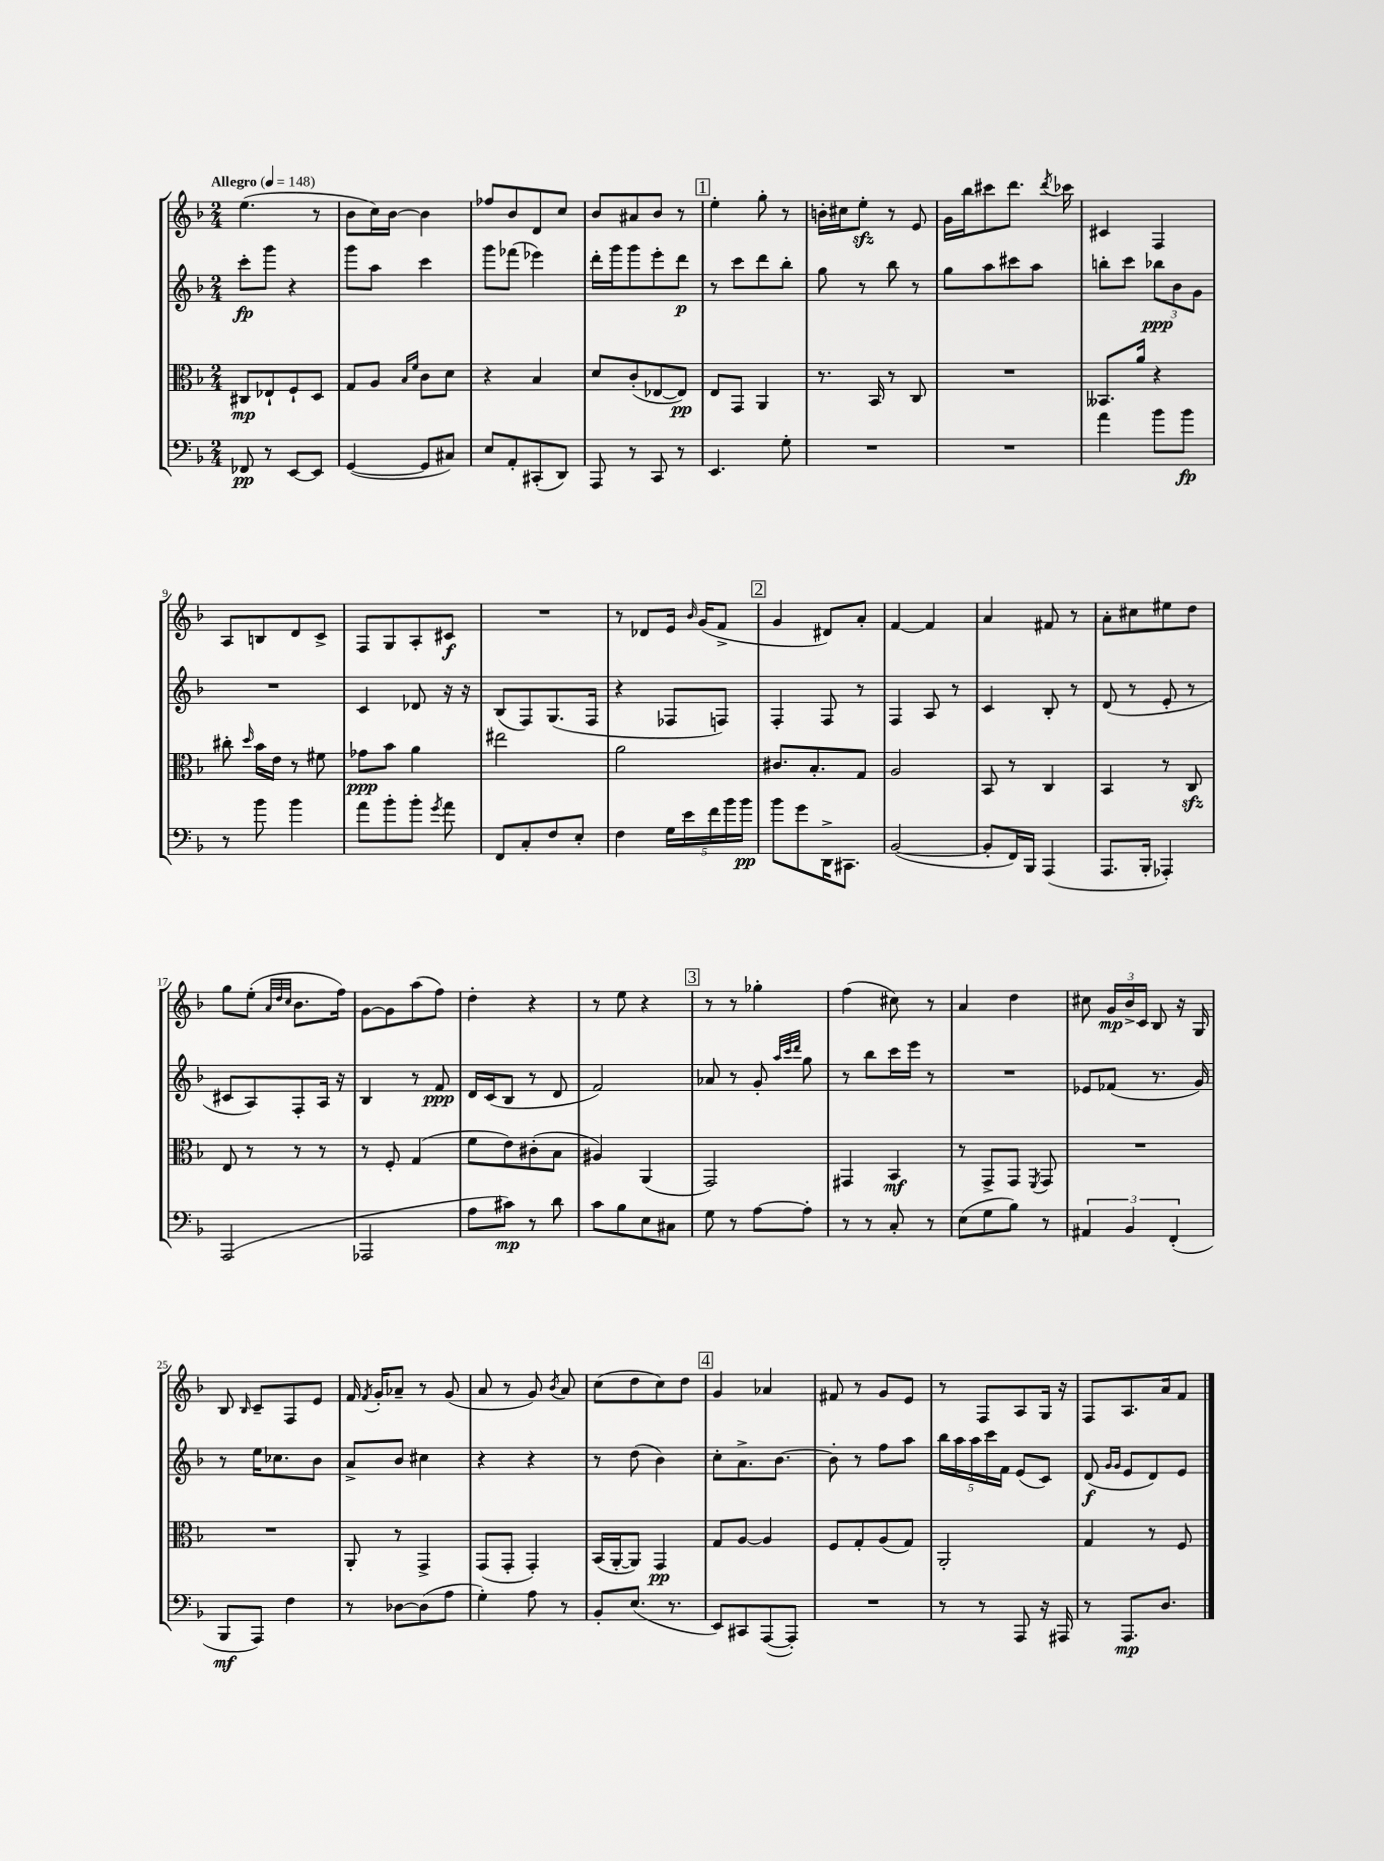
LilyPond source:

<<
\new StaffGroup <<
\new Staff = "s0" {
    \clef treble \key f \major \numericTimeSignature \time 2/4 \tempo "Allegro" 4 = 148
    \autoBeamOff e''4.( r8 |
    bes'8[ c''16) bes'16]~ bes'4 |
    fes''8[ bes'8 d'8 c''8] |
    bes'8[ ais'8 bes'8] r8 |
    \mark \markup { \box "1" } e''4-. g''8-. r8 |
    b'16[-. cis''16 e''8]-.\sfz r8 e'8 |
    g'16[ bes''16 cis'''8 d'''8.] \acciaccatura { d'''8 } ces'''16 |
    cis'4 f4 |
    a8[ b8 d'8 c'8]-> |
    f8[ g8 a8-. cis'8]\f |
    R2 |
    r8 des'8[ e'16] \grace { bes'16 } g'16[( f'8]-> |
    \mark \markup { \box "2" } g'4 dis'8[) a'8]-. |
    f'4~ f'4 |
    a'4 fis'8 r8 |
    a'8[-. cis''8 eis''8 d''8] |
    g''8[ e''8]-.( \grace { a'32[ d''32 c''32] } bes'8.[ f''16]) |
    g'8[~ g'8 a''8( f''8]) |
    d''4-. r4 |
    r8 e''8 r4 |
    \mark \markup { \box "3" } r8 r8 ges''4-. |
    f''4( cis''8) r8 |
    a'4 d''4 |
    cis''8 \tuplet 3/2 { g'16[\mp bes'16-> c'16] } bes8 r16 g16 |
    bes8 \grace { bes16 } c'8[-- f8 e'8] |
    f'16 \acciaccatura { f'8 } g'16[-. aes'8]-- r8 g'8( |
    a'8 r8 g'8) \acciaccatura { bes'8 } a'8 |
    c''8[( d''8 c''8) d''8] |
    \mark \markup { \box "4" } g'4 aes'4 |
    fis'8 r8 g'8[ e'8] |
    r8 f8[ a8 g16] r16 |
    f8[ a8. a'16 f'8] \bar "|." |
}
\new Staff = "s1" {
    \clef treble \key f \major \numericTimeSignature \time 2/4
    \autoBeamOff c'''8[-.\fp g'''8] r4 |
    g'''8[ a''8] c'''4 |
    g'''8[ fes'''8]( ees'''4) |
    d'''16[-. g'''16 g'''8 e'''8-. d'''8]\p |
    \mark \markup { \box "1" } r8 c'''8[ d'''8 bes''8]-. |
    g''8 r8 bes''8 r8 |
    g''8[ a''8 cis'''8 a''8] |
    b''8[-. c'''8] \tuplet 3/2 { bes''8[\ppp bes'8 g'8] } |
    R2 |
    c'4 des'8 r16 r16 |
    bes8[( f8) g8.( f16] |
    r4 fes8[ f8]) |
    \mark \markup { \box "2" } f4-. f8 r8 |
    f4 a8 r8 |
    c'4 bes8-. r8 |
    d'8( r8 e'8-. r8 |
    cis'8[ a8) f8-. a16] r16 |
    bes4 r8 f'8\ppp |
    d'16[ c'16( bes8] r8 d'8 |
    f'2) |
    \mark \markup { \box "3" } aes'8 r8 g'8-. \grace { a''32[ c'''32 d'''32] } g''8 |
    r8 bes''8[ c'''16 e'''16] r8 |
    R2 |
    ees'8[ fes'8]( r8. g'16) |
    r8 e''16[ ces''8. bes'8] |
    a'8[-> bes'8] cis''4 |
    r4 r4 |
    r8 d''8( bes'4) |
    \mark \markup { \box "4" } c''8[-. a'8.-> bes'8.]~ |
    bes'8-. r8 f''8[ a''8] |
    \tuplet 5/4 { bes''16[ a''16 a''16 c'''16 f'16] } e'8[( c'8]) |
    d'8\f( \grace { g'16[ g'16] } e'8[ d'8) e'8] \bar "|." |
}
\new Staff = "s2" {
    \clef alto \key f \major \numericTimeSignature \time 2/4
    \autoBeamOff cis8[\mp ees8-! f8-! d8] |
    g8[ a8] \grace { bes16[ f'16] } c'8[ d'8] |
    r4 bes4 |
    d'8[ c'8-.( ees8~ ees8]\pp) |
    \mark \markup { \box "1" } e8[ g,8] a,4 |
    r8. bes,16 r8 c8 |
    R2 |
    beses,8.[ a'16] r4 |
    cis''8-. \grace { d''16 } bes'16[ e'16] r8 fis'8 |
    ges'8[\ppp bes'8] a'4 |
    eis''2 |
    a'2 |
    \mark \markup { \box "2" } cis'8.[ bes8.-. g8] |
    a2 |
    bes,8 r8 c4 |
    bes,4 r8 c8\sfz |
    e8 r8 r8 r8 |
    r8 f8-. g4( |
    f'8[ e'8) cis'8-.( bes8] |
    ais4) a,4( |
    \mark \markup { \box "3" } g,2) |
    gis,4 bes,4\mf |
    r8 g,8[-> g,8] \acciaccatura { f,8 } g,8 |
    R2 |
    R2 |
    a,8-. r8 g,4-> |
    g,8[( g,8]-. g,4-.) |
    bes,16[( a,16~-. a,8]) g,4\pp |
    \mark \markup { \box "4" } g8[ a8]~ a4 |
    f8[ g8-. a8( g8]) |
    a,2-. |
    g4 r8 f8 \bar "|." |
}
\new Staff = "s3" {
    \clef bass \key f \major \numericTimeSignature \time 2/4
    \autoBeamOff fes,8\pp r8 e,8[~ e,8] |
    g,4~( g,8[ cis8]) |
    e8[ a,8-. cis,8-.( d,8]) |
    a,,8 r8 c,8 r8 |
    \mark \markup { \box "1" } e,4. g8-. |
    R2 |
    R2 |
    a'4 bes'8[ bes'8]\fp |
    r8 bes'8 bes'4 |
    a'8[ bes'8-. bes'8]-. \acciaccatura { g'8 } a'8 |
    f,8[ c8-. f8 e8]-. |
    f4 \tuplet 5/4 { g16[ e'16 f'16 bes'16 bes'16]\pp } |
    \mark \markup { \box "2" } bes'8[ g'8 d,16-> cis,8.] |
    bes,2~( |
    bes,8[-. f,16) bes,,16] a,,4( |
    a,,8.[ bes,,16]-. aes,,4-.) |
    a,,2( |
    aes,,2 |
    a8[ cis'8]\mp) r8 d'8 |
    c'8[ bes8 e8 cis8] |
    \mark \markup { \box "3" } g8 r8 a8[~ a8]-. |
    r8 r8 c8-. r8 |
    e8[( g8 bes8]) r8 |
    \tuplet 3/2 { ais,4 bes,4 f,4-.( } |
    bes,,8[\mf a,,8]) f4 |
    r8 des8[~ des8( a8] |
    g4-.) a8 r8 |
    bes,8[-. e8.]( r8. |
    \mark \markup { \box "4" } e,8[) cis,8 a,,8~( a,,8]-.) |
    R2 |
    r8 r8 a,,8 r16 ais,,16 |
    r8 a,,8.[\mp d8.] \bar "|." |
}
>>
>>
